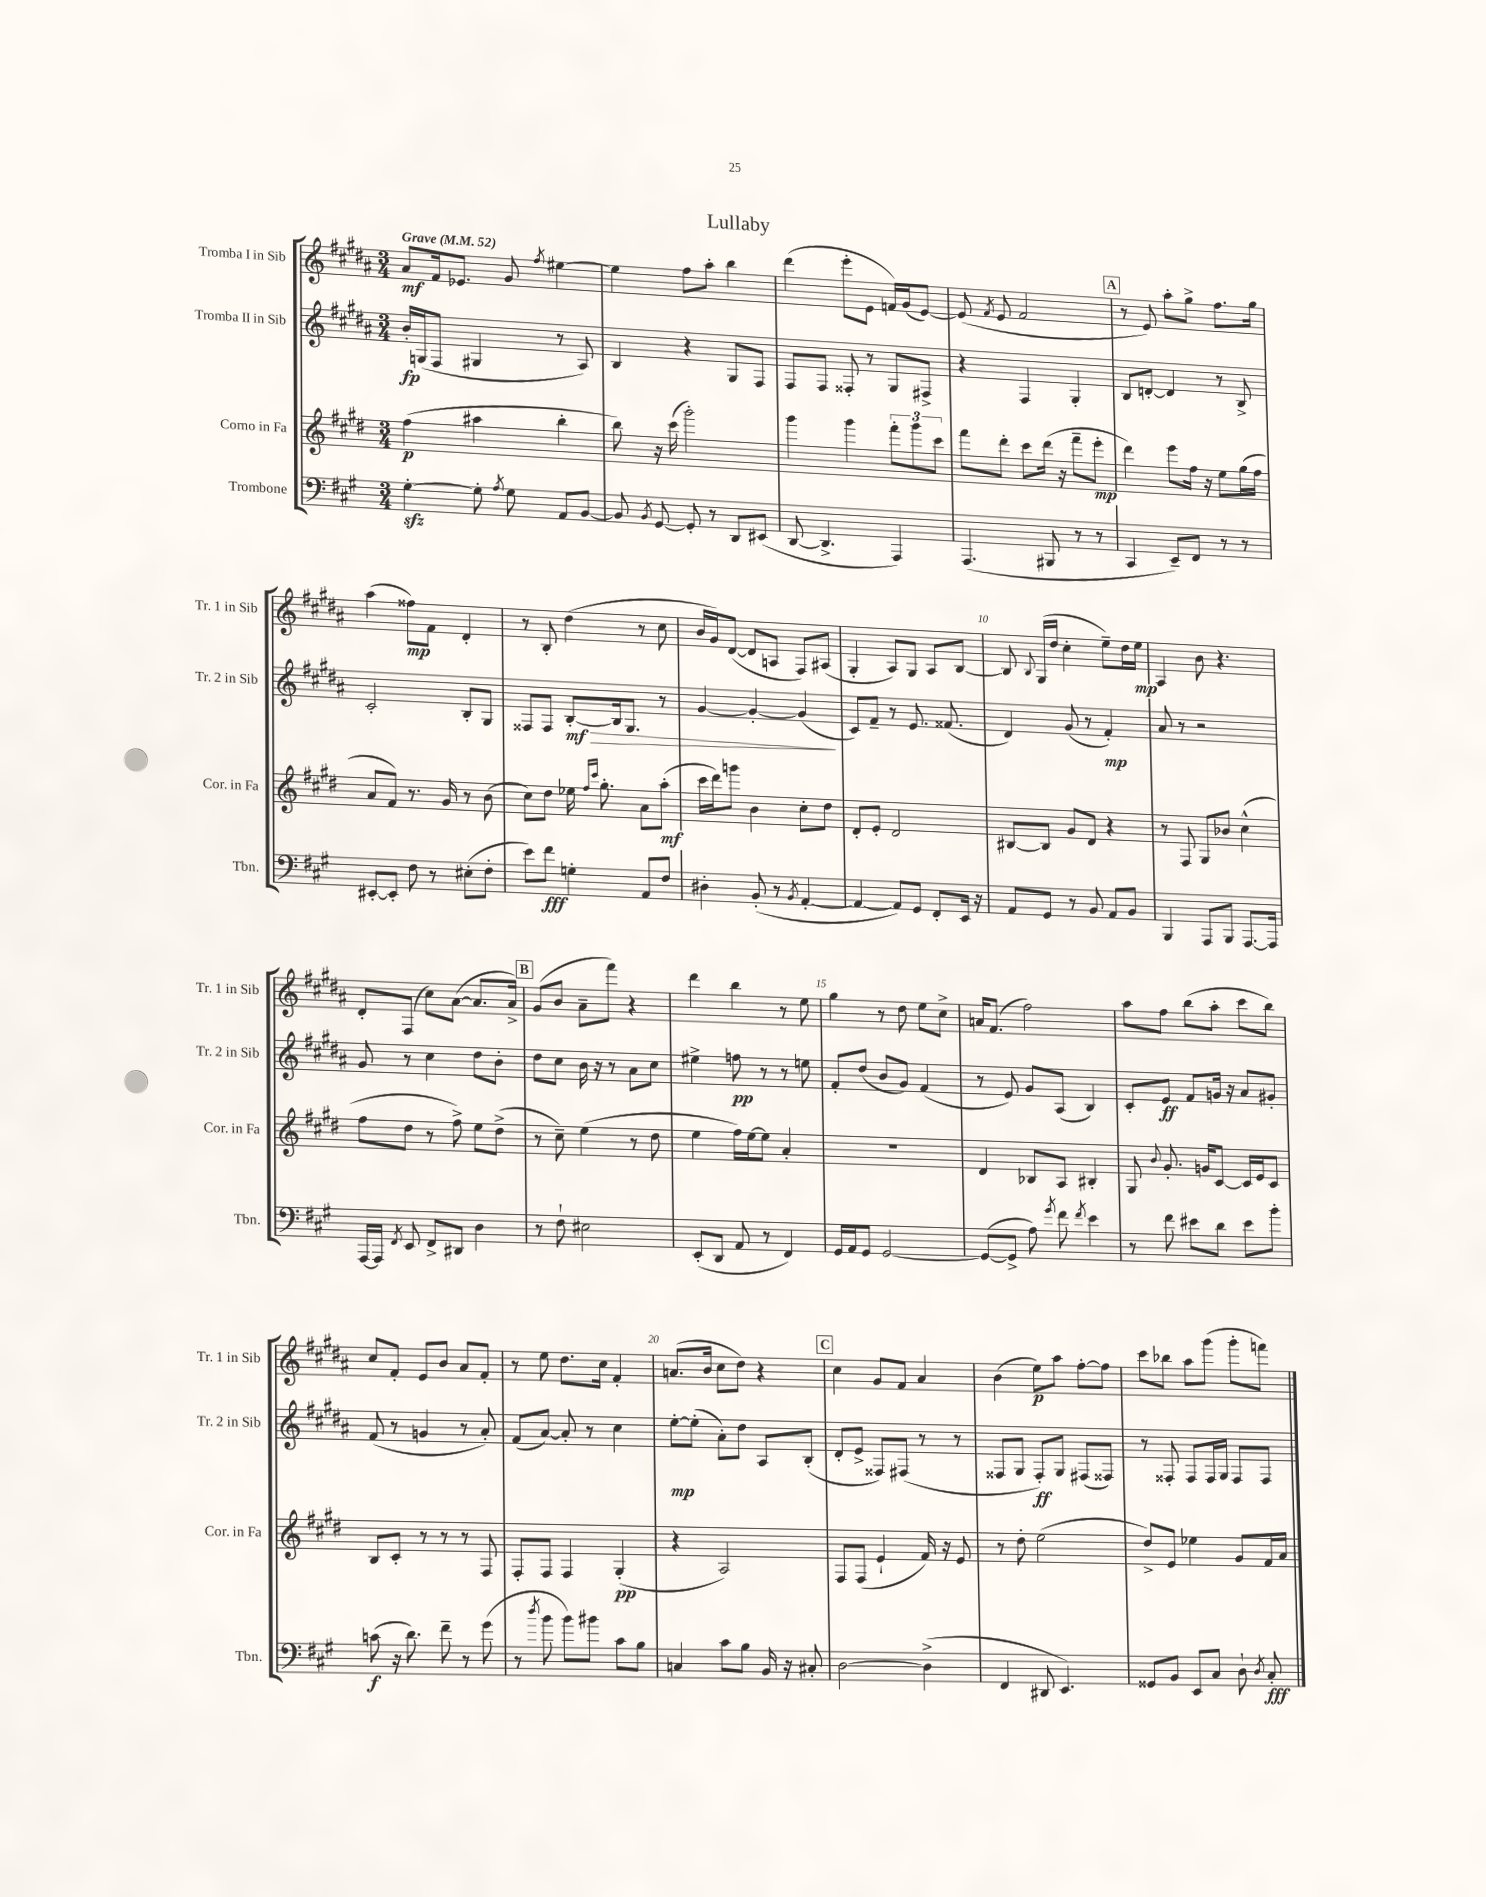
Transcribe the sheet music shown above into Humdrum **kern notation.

**kern	**dynam	**kern	**dynam	**kern	**dynam	**kern	**dynam
*part4	*part4	*part3	*part3	*part2	*part2	*part1	*part1
*staff4	*staff4	*staff3	*staff3	*staff2	*staff2	*staff1	*staff1
*I"Trombone	*	*I"Corno in Fa	*	*I"Tromba II in Sib	*	*I"Tromba I in Sib	*
*I'Tbn.	*	*I'Cor. in Fa	*	*I'Tr. 2 in Sib	*	*I'Tr. 1 in Sib	*
*clefF4	*	*clefG2	*	*clefG2	*	*clefG2	*
*k[f#c#g#]	*	*k[f#c#g#d#]	*	*k[f#c#g#d#a#]	*	*k[f#c#g#d#a#]	*
*M3/4	*	*M3/4	*	*M3/4	*	*M3/4	*
*MM52	*	*MM52	*	*MM52	*	*MM52	*
=1	=1	=1	=1	=1	=1	=1	=1
!	!	!	!	!	!	!LO:TX:a:B:t=Grave	!
[4G#zz'\	.	(4ff#\	p	16b'/LL	fp	8a#/L	mf
.	.	.	.	(16Gn/J	.	.	.
.	.	.	.	8F#/J	.	16f#/k	.
.	.	.	.	.	.	8.e-X/J	.
8G#'\]	.	4aa#X\	.	4G#X/	.	.	.
8qA/	.	.	.	.	.	.	.
8G#\	.	.	.	.	.	8g#/	.
.	.	.	.	.	.	8qff#/	.
8AA/L	.	4bb'\	.	8r	.	[4ee#X\	.
[8BB/J	.	.	.	8A#/)	.	.	.
=2	=2	=2	=2	=2	=2	=2	=2
8BB/]	.	8bb\)	.	4B/	.	4ee#\]	.
8qBB/	.	.	.	.	.	.	.
[8GG#/	.	16r	.	.	.	.	.
.	.	(16ccc#\	.	.	.	.	.
8GG#'/]	.	2ggg#'\)	.	4r	.	8ff#\L	.
8r	.	.	.	.	.	8aa#'\J	.
8DD/L	.	.	.	8G#/L	.	4bb\	.
(8EE#X/J	.	.	.	8F#/J	.	.	.
=3	=3	=3	=3	=3	=3	=3	=3
[8DD/	.	4ggg#\	.	8F#/L	.	(4ddd#\	.
4.DD^/]	.	.	.	8F#/J	.	.	.
.	.	4ggg#\	.	8F##X'/	.	8eee'\L	.
.	.	.	.	8r	.	8e\J	.
4AAA/)	.	12fff#'\L	.	8G#/L	.	16fn/LL)	.
.	.	.	.	.	.	(16g#/J	.
.	.	12ggg#\	.	.	.	.	.
.	.	.	.	8F#X^/J	.	[8e/J)	.
.	.	12ccc#\J	.	.	.	.	.
=4	=4	=4	=4	=4	=4	=4	=4
(4.AAA/	.	8fff#\L	.	4r	.	(8e/]	.
.	.	.	.	.	.	8qf#/	.
.	.	8ddd#'\J	.	.	.	8e/	.
.	.	8ccc#\L	.	4F#/	.	2f#/	.
8BBB#X/	.	(16ddd#\Jk	.	.	.	.	.
.	.	16r	.	.	.	.	.
8r	.	8fff#~\L	.	4G#'/	.	.	.
8r	.	8eee'\J	mp	.	.	.	.
!!LO:REH:place=s1:t=A
=5	=5	=5	=5	=5	=5	=5	=5
4CC#/	.	4ddd#\)	.	8B/L	.	8r	.
.	.	.	.	[8dn'/J	.	8e/)	.
8EE~/L)	.	8eee\L	.	4d/]	.	8aa#'\L	.
8FF#/J	.	16ff#\Jk	.	.	.	8gg#^\J	.
.	.	16r	.	.	.	.	.
8r	.	8ee\L	.	8r	.	8.ff#\L	.
8r	.	(16gg#\L	.	8B^/	.	.	.
.	.	16ff#\JJ	.	.	.	16gg#\Jk	.
!!LO:LB:g=z
=6	=6	=6	=6	=6	=6	=6	=6
[8EE#X'/L	.	8a/L	.	2c#'/	.	(4aa#\	.
8EE#'/J]	.	8f#/J)	.	.	.	.	.
8F#\	.	8.r	.	.	.	8ff##X\L)	mp
8r	.	.	.	.	.	8f#\J	.
.	.	16g#/	.	.	.	.	.
(8E#X'\L	.	8r	.	8B'/L	.	4d#'/	.
8F#'\J	.	(8b\	.	8G#/J	.	.	.
=7	=7	=7	=7	=7	=7	=7	=7
8e\L)	.	8cc#\L)	.	8F##X/L	.	8r	.
8f#\J	fff	8dd#\J	.	8F##/J	.	8B'/	.
!	!	!	!	!	!LO:HP:b	!	!
4Gn'\	.	16ee-X\	.	[8B'/L	> mf	(4dd#\	.
.	.	16qqff#/LL	.	.	.	.	.
.	.	16qqccc#/JJ	.	.	.	.	.
.	.	8.gg#'\	.	.	.	.	.
.	.	.	.	16B/k]	.	.	.
.	.	.	.	8.G#/J	.	.	.
8AA/L	.	8a\L	.	.	.	8r	.
8F#/J	.	(8aa'\J	mf	8r	.	8cc#\	.
=8	=8	=8	=8	=8	=8	=8	=8
4D#X'\	.	16ccc#\LL	.	[4g#/	.	16b/LL	.
.	.	16ddd#\J)	.	.	.	16g#/J)	.
.	.	8gggn\J	.	.	.	([8d#/J	.
(8BB'/	.	4b\	.	4g#'/_	.	8d#/L]	.
8r	.	.	.	.	.	8An/J	.
8qBB/	.	.	.	.	.	.	.
[4AA'/	.	8cc#'\L	.	(4g#/]	.	8F#/L)	.
.	.	8dd#\J	.	.	.	(8A#X/J	.
.	.	.	.	.	]	.	.
=9	=9	=9	=9	=9	=9	=9	=9
4AA/_	.	8d#'/L	.	8c#/L)	.	4G#'/	.
.	.	8e'/J	.	8f#~/J	.	.	.
8AA/L])	.	2d#/	.	8r	.	8A#/L)	.
8GG#/J	.	.	.	8.e/	.	8G#/J	.
8FF#'/L	.	.	.	.	.	8A#/L	.
.	.	.	.	(8.f##X/	.	.	.
16EE/Jk	.	.	.	.	.	[8B/J	.
16r	.	.	.	.	.	.	.
=10	=10	=10	=10	=10	=10	=10	=10
8AA/L	.	[8B#X/L	.	4d#/)	.	8B/]	.
.	.	.	.	.	.	8qqB/	.
8GG#/J	.	8B#/J]	.	.	.	(16G#/LL	.
.	.	.	.	.	.	16dd#/JJ	.
8r	.	8g#/L	.	(8g#/	.	4cc#'\	.
8BB/	.	8d#/J	.	8r	.	.	.
8AA/L	.	4r	.	4f#'/)	mp	8ee~\L)	.
8BB/J	.	.	.	.	.	16dd#\L	.
.	.	.	.	.	.	16ee\JJ	mp
=11	=11	=11	=11	=11	=11	=11	=11
4BBB/	.	8r	.	8a#/	.	4A#/	.
.	.	8F#/	.	8r	.	.	.
8AAA/L	.	8G#/L	.	2r	.	8b\	.
8BBB/J	.	8b-X/J	.	.	.	4.r	.
[8.AAA/L	.	(4cc#^^\	.	.	.	.	.
16AAA/Jk]	.	.	.	.	.	.	.
!!LO:LB:g=z
=12	=12	=12	=12	=12	=12	=12	=12
[16AAA/LL	.	8ff#\L	.	8g#/	.	8d#'/L	.
16AAA/JJ]	.	.	.	.	.	.	.
8qFF#/	.	.	.	.	.	.	.
8EE/	.	8dd#\J	.	8r	.	(8F#/J	.
8FF#^/L	.	8r	.	4cc#\	.	8cc#\L)	.
8DD#X/J	.	8ff#^\)	.	.	.	([8a#\J	.
4D\	.	8ee\L	.	8dd#\L	.	8.a#/L]	.
.	.	(8dd#^\J	.	8b'\J	.	.	.
.	.	.	.	.	.	16a#^/Jk)	.
!!LO:REH:place=s1:t=B
=13	=13	=13	=13	=13	=13	=13	=13
8r	.	8r	.	8dd#\L	.	(8g#/L	.
8F#`\	.	8cc#~\)	.	8cc#\J	.	8b/J	.
2E#X\	.	(4ee\	.	16b\	.	8a#~\L	.
.	.	.	.	16r	.	.	.
.	.	.	.	8r	.	8fff#\J)	.
.	.	8r	.	8a#\L	.	4r	.
.	.	8dd#\	.	8cc#\J	.	.	.
=14	=14	=14	=14	=14	=14	=14	=14
(8EE'/L	.	4ee\	.	4ee#X^\	.	4ddd#\	.
8DD/J	.	.	.	.	.	.	.
8AA/	.	16ff#\LL)	.	8ffn\	pp	4bb\	.
.	.	[16ee\J	.	.	.	.	.
8r	.	8ee\J]	.	8r	.	.	.
4FF#/)	.	4a'/	.	8r	.	8r	.
.	.	.	.	8een\	.	8ee\	.
=15	=15	=15	=15	=15	=15	=15	=15
16GG#/LL	.	2.r	.	8f#'/L	.	4gg#\	.
16AA/J	.	.	.	.	.	.	.
8GG#/J	.	.	.	(8dd#/J	.	.	.
[2GG#/	.	.	.	8b/L	.	8r	.
.	.	.	.	8g#/J)	.	8dd#\	.
.	.	.	.	(4f#/	.	8ee\L	.
.	.	.	.	.	.	8cc#^\J	.
=16	=16	=16	=16	=16	=16	=16	=16
(8GG#/L_	.	4d#/	.	8r	.	16an/KL	.
.	.	.	.	.	.	(8.f#/J	.
8GG#^/J]	.	.	.	8e/)	.	.	.
8A\)	.	8B-X/L	.	8g#/L	.	2ff#\)	.
8qg#/	.	.	.	.	.	.	.
8f#\	.	8A/J	.	(8A#/J	.	.	.
8qf#/	.	.	.	.	.	.	.
4e\	.	4B#X'/	.	4B/)	.	.	.
=17	=17	=17	=17	=17	=17	=17	=17
8r	.	8G#/	.	8c#'/L	.	8aa#\L	.
.	.	8qqb/	.	.	.	.	.
8f#\	.	8.g#'/	.	8e/J	ff	8ff#\J	.
8e#X\L	.	.	.	8f#/L	.	(8bb\L	.
.	.	16gn/KL	.	.	.	.	.
8d\J	.	[8c#/J	.	16gn/Jk	.	8aa#'\J	.
.	.	.	.	16r	.	.	.
8e#\L	.	16c#/LL]	.	8a#/L	.	8ccc#\L	.
.	.	16e/J	.	.	.	.	.
8b'\J	.	8c#/J	.	8g#X'/J	.	8bb\J)	.
!!LO:LB:g=z
=18	=18	=18	=18	=18	=18	=18	=18
(8cn\	f	8B/L	.	(8f#/	.	8cc#/L	.
16r	.	8c#'/J	.	8r	.	8f#'/J	.
8.d\)	.	.	.	.	.	.	.
.	.	8r	.	4gn/	.	8e/L	.
8f#~\	.	8r	.	.	.	8b/J	.
8r	.	8r	.	8r	.	8a#/L	.
(8g#\	.	8F#/	.	8a#'/)	.	8f#'/J	.
=19	=19	=19	=19	=19	=19	=19	=19
8r	.	8F#'/L	.	(8f#/L	.	8r	.
8qdd/	.	.	.	.	.	.	.
8b\	.	8F#/J	.	[8a#/J)	.	8ee\	.
8b\L)	.	4F#/	.	8a#'/]	.	8.dd#\L	.
8b#X\J	.	.	.	8r	.	.	.
.	.	.	.	.	.	16cc#\Jk	.
8c#\L	.	(4G#'/	pp	4cc#\	.	4f#'/	.
8B\J	.	.	.	.	.	.	.
=20	=20	=20	=20	=20	=20	=20	=20
4Cn/	.	4r	.	[8ee'\L	mp	(8.an/L	.
.	.	.	.	(8ee'\J]	.	.	.
.	.	.	.	.	.	16b/Jk	.
8c#\L	.	2A/)	.	8a#'\L)	.	8cc#\L	.
8B\J	.	.	.	8dd#\J	.	8dd#\J)	.
16BB/	.	.	.	8A#/L	.	4r	.
16r	.	.	.	.	.	.	.
8C#X'/	.	.	.	(8B'/J	.	.	.
!!LO:REH:place=s1:t=C
=21	=21	=21	=21	=21	=21	=21	=21
[2D\	.	8F#/L	.	8d#'/L	.	4cc#\	.
.	.	(8F#/J	.	8e^/J	.	.	.
.	.	4e`/	.	8F##X/L)	.	8g#/L	.
.	.	.	.	(8F#X/J	.	8f#/J	.
(4D^\]	.	16f#/)	.	8r	.	4a#/	.
.	.	16r	.	.	.	.	.
.	.	8e/	.	8r	.	.	.
=22	=22	=22	=22	=22	=22	=22	=22
4FF#/	.	8r	.	8F##X/L	.	(4b\	.
.	.	8dd#'\	.	8G#/J	.	.	.
8DD#X/	.	(2ee\	.	8F##'/L)	ff	8ee\L)	p
4.EE/)	.	.	.	8G#/J	.	8aa#\J	.
.	.	.	.	(8F#X/L	.	[8ff#'\L	.
.	.	.	.	8F##X/J)	.	8ff#\J]	.
=23	=23	=23	=23	=23	=23	=23	=23
8GG##X/L	.	8dd#^/L)	.	8r	.	8ccc#\L	.
8BB/J	.	8e/J	.	8F##X'/	.	8bb-X\J	.
8EE/L	.	4ee-X\	.	8F##/L	.	8aa#\L	.
8C#/J	.	.	.	16F##/L	.	(8ggg#\J	.
.	.	.	.	16G#/JJ	.	.	.
8D`\	.	8g#/L	.	8F##/L	.	8ggg#'\L	.
8qD/	.	.	.	.	.	.	.
8C#'/	fff	16f#/L	.	8F##/J	.	8fffn\J)	.
.	.	16a/JJ	.	.	.	.	.
==	==	==	==	==	==	==	==
*-	*-	*-	*-	*-	*-	*-	*-
